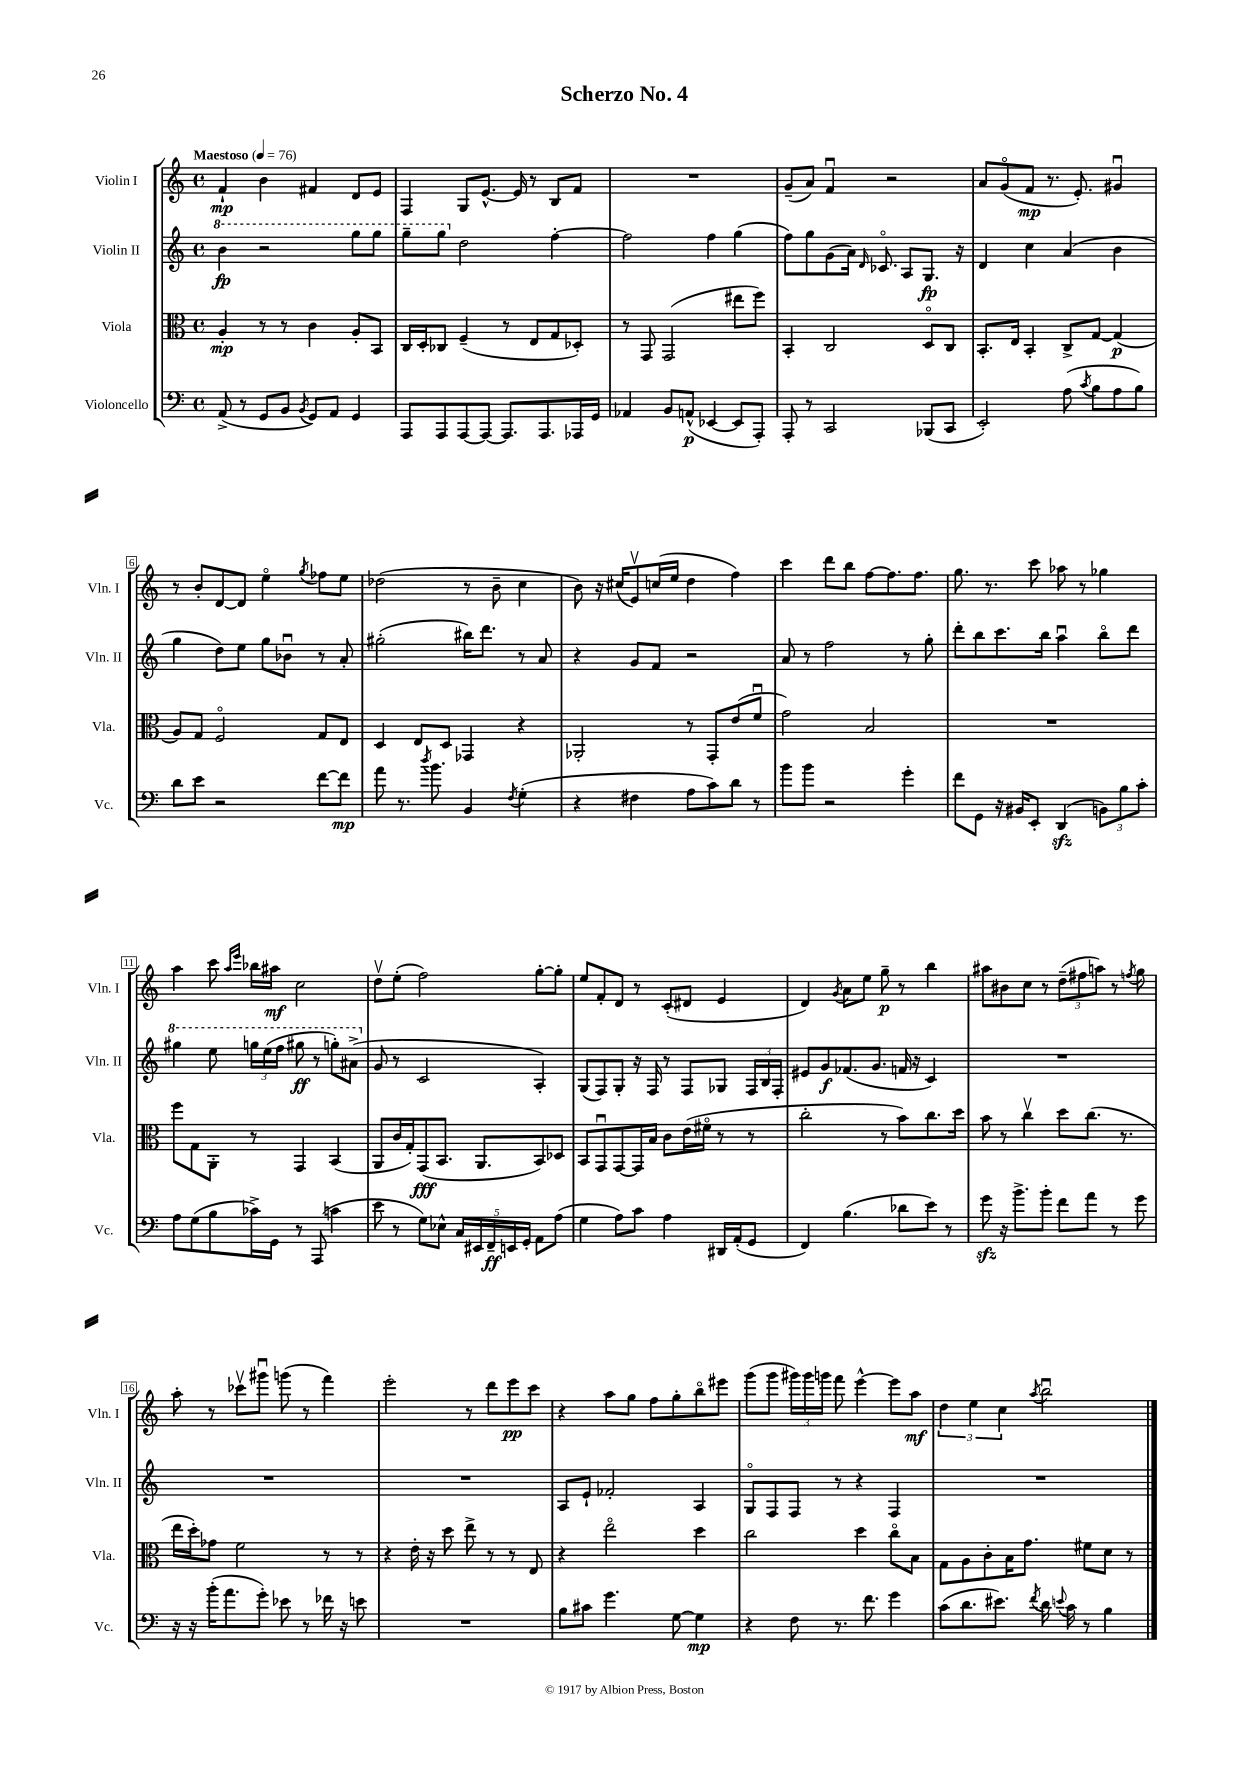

**kern	**kern	**kern	**kern
*staff4	*staff3	*staff2	*staff1
*clefF4	*clefC3	*clefG2	*clefG2
*k[]	*k[]	*k[]	*k[]
*M4/4	*M4/4	*M4/4	*M4/4
*met(c)	*met(c)	*met(c)	*met(c)
*MM76	*MM76	*MM76	*MM76
(8AA^	4A'	4bb	4f`
8r	.	.	.
8GG	8r	2r	4b
8BB	8r	.	.
8qBB	.	.	.
8GG)	4c	.	4f#
8AA	.	.	.
4GG	8A'	8ggg	8d
.	8BB	8ggg	8e
=	=	=	=
8AAA	16C	8ggg~	4F
.	16D'	.	.
8AAA	8C-	8ggg	.
[8AAA	(4F~	2dd	8G
8AAA_	.	.	[8.e^^
8.AAA]	8r	.	.
.	.	.	16e]
.	8E	.	8r
8.AAA	.	.	.
.	8G	[4ff'	8B
16AAA-	8D-')	.	8f
16GG	.	.	.
=	=	=	=
4AA-	8r	2ff]	1r
.	8GG	.	.
8BB	(2GG	.	.
(8AA^^	.	.	.
[4EE-	.	4ff	.
8EE-]	8ee#	(4gg	.
8AAA')	8ff)	.	.
=	=	=	=
8AAA'	4BB'	8ff)	(8g~
8r	.	8gg	8a)
2CC	2C	(8g	4fu
.	.	16a)	.
.	.	16qqd	.
.	.	8.c-o	.
.	.	.	2r
.	.	8A	.
(8BBB-	8Do	8.G	.
8CC	8C	.	.
.	.	16r	.
=	=	=	=
2EE')	8.BB'	4d	8a
.	.	.	(8go
.	16E	.	.
.	4BB'	4cc	8f
.	.	.	8.r
(8A	8C^	(4a	.
.	.	.	8.e')
8qc	.	.	.
8B	[8G	.	.
8A	(4G]	4b	4g#u
8B)	.	.	.
=	=	=	=
8d	8A)	4gg	8r
8e	8G	.	8b'
2r	2Fo	8dd)	[8d
.	.	8ee	8d]
.	.	8gg	4eeo
.	.	8b-u	.
.	.	.	8qgg
[8f	8G	8r	8ff-
8f]	8E	8a'	8ee
=	=	=	=
8a	4D	(2gg#'	(2dd-
8.r	.	.	.
.	8E	.	.
8qdd	.	.	.
8.b	.	.	.
.	8D	.	.
4BB	4GG-	16bb#)	8r
.	.	8.ddd	.
.	.	.	8b~
8qF	.	.	.
(4G'	4r	8r	4cc
.	.	8a	.
=	=	=	=
4r	2AA-'	4r	8b)
.	.	.	16r
.	.	.	(16cc#
4F#	.	8g	8ev)
.	.	8f	(16cc
.	.	.	16ee
8A	8r	2r	4dd
8c)	8GG'	.	.
8d	(8e	.	4ff)
8r	8fu	.	.
=	=	=	=
8b	2g)	8a	4ccc
8b	.	8r	.
2r	.	2ff	8ddd
.	.	.	8bb
.	2B	.	[8ff
.	.	.	8.ff]
4g'	.	8r	.
.	.	.	8.ff
.	.	8gg'	.
=	=	=	=
8f	1r	8ddd'	8.gg
8GG	.	8bb	.
.	.	.	8.r
16r	.	8.ccc	.
16BB#	.	.	.
8EE'	.	.	8ccc
.	.	16bb	.
(4DD	.	4aau	8aa-
.	.	.	8r
12BB)	.	8bbo	4gg-
12B	.	.	.
.	.	8ddd	.
12c'	.	.	.
=	=	=	=
8A	8ff	4ggg#	4aa
(8G	8G	.	.
8B	8AA'	8eee	8ccc
.	.	.	16qqaa
.	.	.	16qqeee
16c-^)	8r	24ggg	16bb-
.	.	(24eee	.
16GG	.	.	16aa#
.	.	24fff	.
8r	4GG	8ggg#	2cc
(8AAA	.	8r	.
4c	(4BB	8ggg')	.
.	.	(8aa#^	.
=	=	=	=
8e	8AA	8g	8ddv
8r	16c	8r	(8ee'
.	16G')	.	.
8G)	(8GG	2c	2ff)
8E-^^	8.BB	.	.
20C	.	.	.
20EE#	.	.	.
.	8.AA	.	.
20FF~	.	.	.
20EE	.	.	.
20GG'	.	.	.
8AA	8BB)	4A')	[8gg'
(8A	8D-	.	8gg']
=	=	=	=
4G	8BB	(8G	8ee
.	8GGu	8F)	8f'
8A)	[8GG	8G'	8d
8c	16GG]	16r	8r
.	16B	16F	.
4A	8c	8r	(8c'
.	(16e	8F	8d#
.	16f#o	.	.
16DD#	8r	8G-	4e
(16AA'	.	.	.
8GG	8r	24F	.
.	.	24B	.
.	.	24F'	.
=	=	=	=
4FF)	2cc'	8e#	4d)
.	.	8g	.
.	.	.	8qg
(4.B	.	(8.f-	8a
.	.	.	8ee
.	.	8.g	.
.	8r	.	8gg~
8d-	8b)	16f	8r
.	.	16r	.
8e)	8.cc	4c)	4bb
8r	.	.	.
.	16dd	.	.
=	=	=	=
8g	8b	1r	8aa#
16r	8r	.	8b#
8.b^	.	.	.
.	4ccv	.	8cc
8b'	.	.	8r
8f	8dd	.	(12dd~
.	.	.	12ff#
8a	(8.cc	.	.
.	.	.	12aa)
8r	.	.	8r
.	8.r	.	.
.	.	.	8qff
8g	.	.	8gg
=	=	=	=
16r	16ee	1r	8aa'
16r	16dd')	.	.
(16b'	8g-	.	8r
8.a	.	.	.
.	2f	.	8ccc-v
8g')	.	.	8ggg#u
8e-	.	.	(8ggg
8r	.	.	8r
16f-	8r	.	4fff)
16r	.	.	.
8e	8r	.	.
=	=	=	=
1r	4r	1r	2eee'
.	16e'	.	.
.	16r	.	.
.	8dd	.	.
.	8ee^	.	8r
.	8r	.	8ddd
.	8r	.	8eee
.	8E	.	8ccc
=	=	=	=
8B	4r	8A	4r
8c#	.	8e`	.
4.g	2eeo	2f-'	8aa
.	.	.	8gg
.	.	.	8ff
[8G	.	.	8gg'
4G]	4dd	4A	8bbo
.	.	.	8eee#
=	=	=	=
4r	2cc	8Go	(8ggg
.	.	8F	8ggg
8F	.	8F	24ggg#)
.	.	.	24ggg#
.	.	.	24ggg
8.r	.	8r	8fff
.	4dd	4r	[4eee^^
8.f	.	.	.
4g	8cco	4F	8eee]
.	8B	.	8aa
=	=	=	=
(8c	8G	1r	6dd
8.d	8A	.	.
.	.	.	6ee
.	8c'	.	.
8.e#)	.	.	.
.	.	.	6cc
.	16B	.	.
.	8.g	.	.
8qf	.	.	8qaa
16d	.	.	2bbu
8qqe	.	.	.
16c	.	.	.
8r	8f#	.	.
4B	8d	.	.
.	8r	.	.
==	==	==	==
*-	*-	*-	*-
